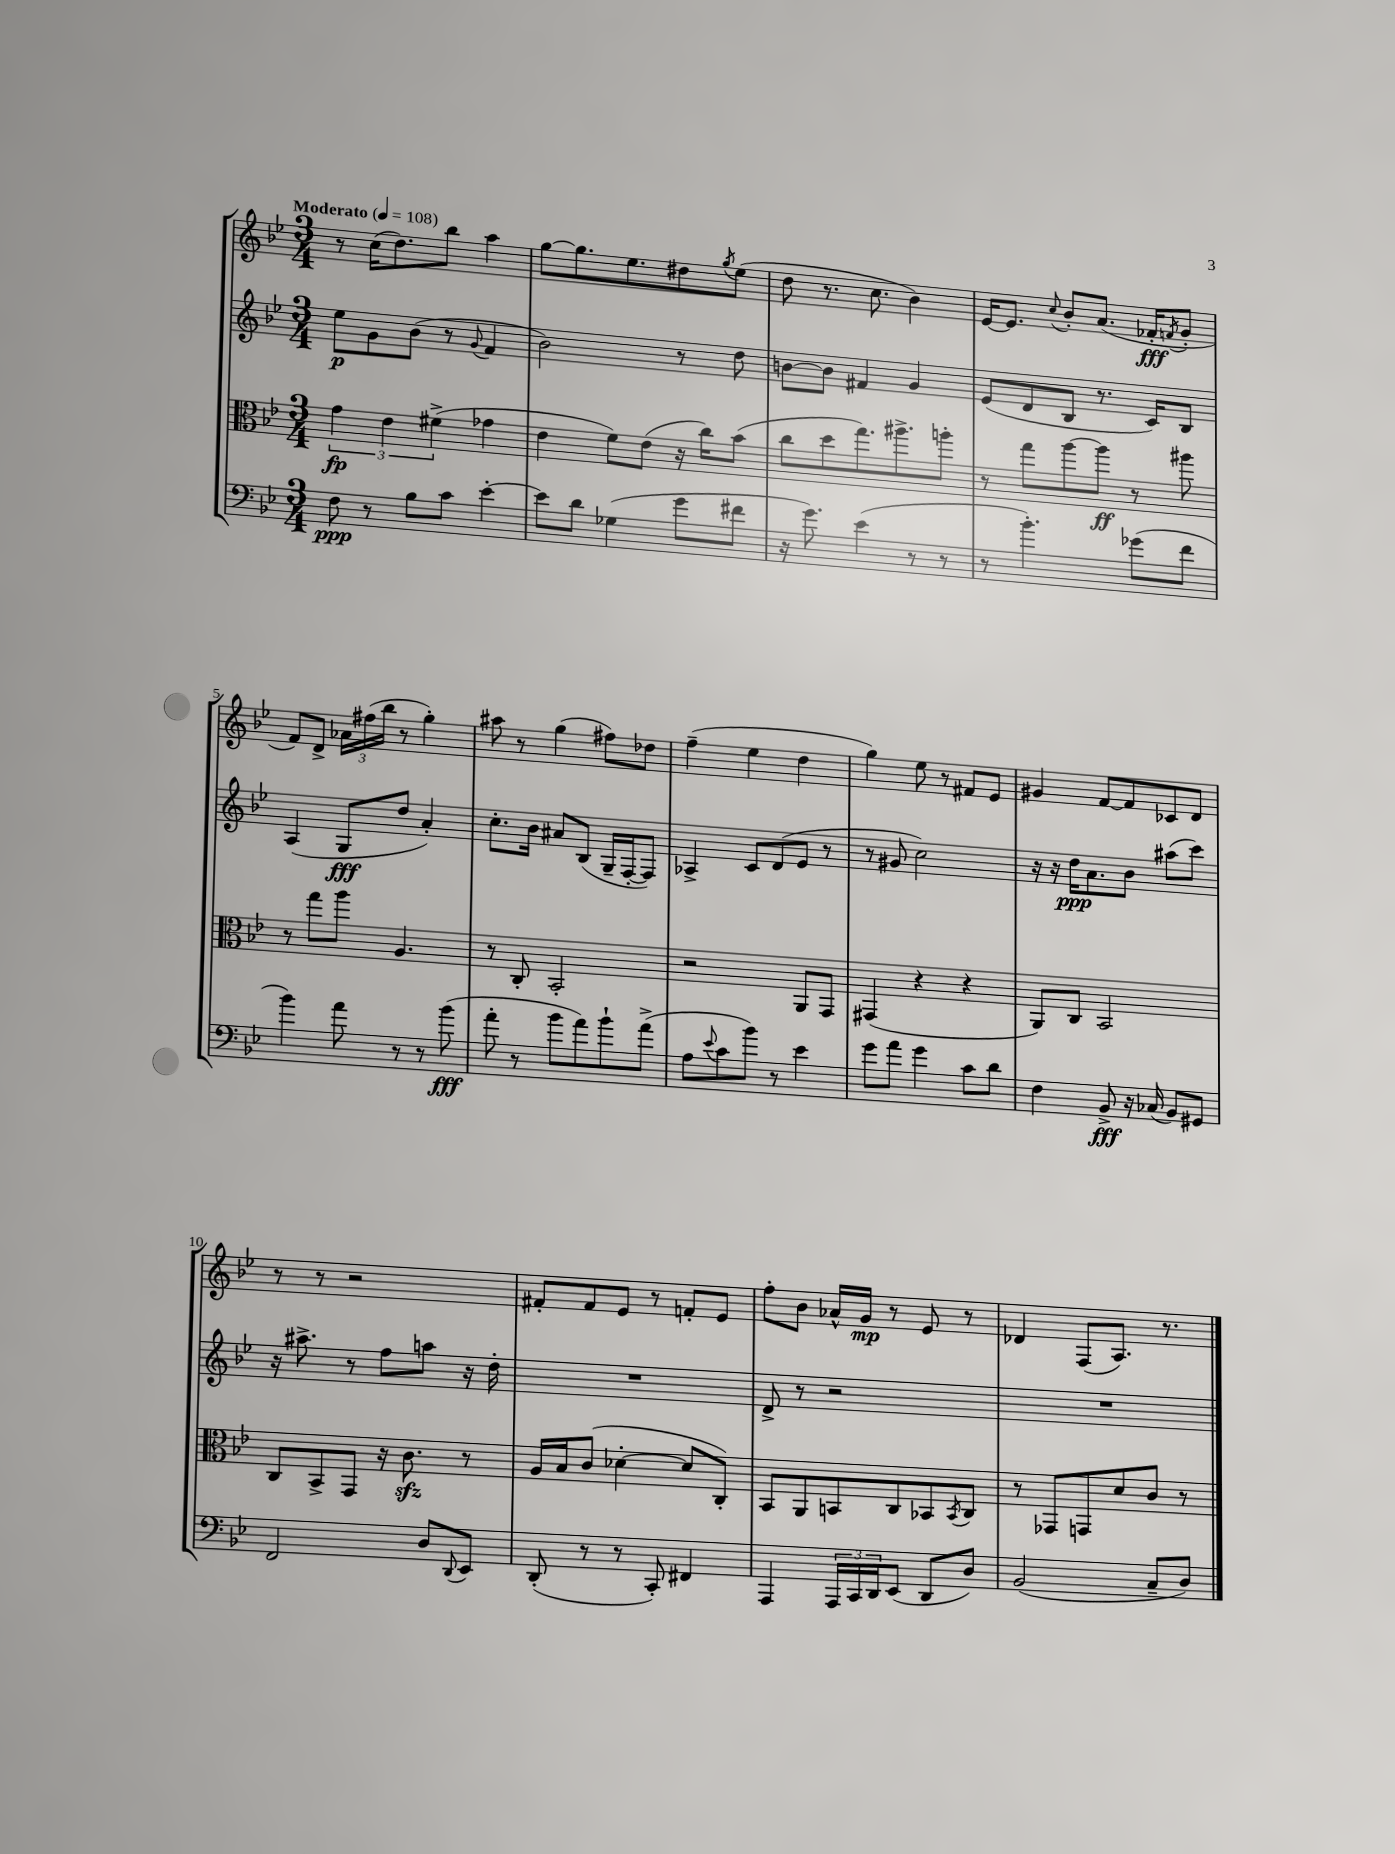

**kern	**kern	**kern	**kern
*staff4	*staff3	*staff2	*staff1
*clefF4	*clefC3	*clefG2	*clefG2
*k[b-e-]	*k[b-e-]	*k[b-e-]	*k[b-e-]
*M3/4	*M3/4	*M3/4	*M3/4
*MM108	*MM108	*MM108	*MM108
8F	6g	8ee-	8r
8r	.	8g	(16cc
.	6e-	.	.
.	.	.	8.dd)
8B-	.	(8b-	.
.	(6f#^	.	.
8c	.	8r	8bb-
.	.	8qqg	.
[4e-'	4g-	4f	4aa
=	=	=	=
8e-]	4e-	2b-)	[8gg
8d	.	.	8.gg]
(4G-	8f)	.	.
.	.	.	8.ee-
.	(8e-	.	.
8g	16r	8r	8dd#
.	16cc)	.	.
.	.	.	8qgg
8f#	(8b-	8dd	(8ee-
=	=	=	=
16r	8cc	[8b	8dd
8.g)	.	.	.
.	8dd	8b]	8.r
(4e-	8.gg)	4f#	.
.	.	.	8.cc
.	8.aa#^	.	.
8r	.	4g	4b-)
8r	8aa'	.	.
=	=	=	=
8r	8r	(8e-	[16e-
.	.	.	8.e-]
4.b-')	8gg	8d	.
.	.	.	8qqcc
.	[8aa	8B-	8b-'
.	8aa]	8.r	(8.a
(8g-	8r	.	.
.	.	16c)	16f-'
.	.	.	8qf
8f	8aa#	8B-	8g'
=	=	=	=
4b-)	8r	(4A	8f)
.	8gg	.	8d^
8a	8aa	8G	24a-
.	.	.	(24ff#
.	.	.	24bb-
8r	4.A	8dd	8r
8r	.	4a')	4gg')
(8b-	.	.	.
=	=	=	=
8a'	8r	8.cc'	8aa#
8r	8C'	.	8r
.	.	16b-	.
8b-	2BB-'	8a#	(4gg
8a)	.	(8B-	.
8b-`	.	16G~	8ff#)
.	.	[16F'	.
(8a^	.	8F])	8dd-
=	=	=	=
8A	2r	4A-^	(4ff~
8qqe-	.	.	.
8c	.	.	.
8b-)	.	8c	4ee-
8r	.	(8d	.
4e-	8AA	8e-	4dd
.	8GG	8r	.
=	=	=	=
8g	(4GG#	8r	4gg)
8a	.	8g#	.
4g	4r	2cc)	8ee-
.	.	.	8r
8c	4r	.	8f#
8d	.	.	8e-
=	=	=	=
4F	8AA)	16r	4g#
.	.	16r	.
.	8C	16dd	.
.	.	8.a	.
8BB-^	2BB-	.	[8f
16r	.	8b-	8f]
(16C-	.	.	.
8BB-)	.	(8aa#	8c-
8GG#	.	8ccc)	8d
=	=	=	=
2FF	8C	16r	8r
.	.	8.aa#^	.
.	8BB-^	.	8r
.	8GG	8r	2r
.	16r	8ff	.
.	8.c	.	.
8D	.	8aa	.
8qqDD	.	.	.
8EE-	8r	16r	.
.	.	16dd'	.
=	=	=	=
(8DD'	16A	2.r	8f#'
.	16B-	.	.
8r	(8c	.	8f#
8r	[4d-'	.	8e-
8CC')	.	.	8r
4FF#	8d-]	.	8f'
.	8C')	.	8e-
=	=	=	=
4AAA	8BB-	8d^	8ff'
.	8AA	8r	8b-
24AAA	8BB	2r	16a-^^
24CC	.	.	.
.	.	.	16g
24DD	.	.	.
(8EE-	8C	.	8r
8DD	8BB-	.	8e-
.	8qBB-	.	.
8D)	8C	.	8r
=	=	=	=
(2BB-	8r	2.r	4d-
.	8GG-	.	.
.	8GG	.	(8F
.	8d	.	8.A)
8C~	8c	.	.
.	.	.	8.r
8D)	8r	.	.
==	==	==	==
*-	*-	*-	*-
